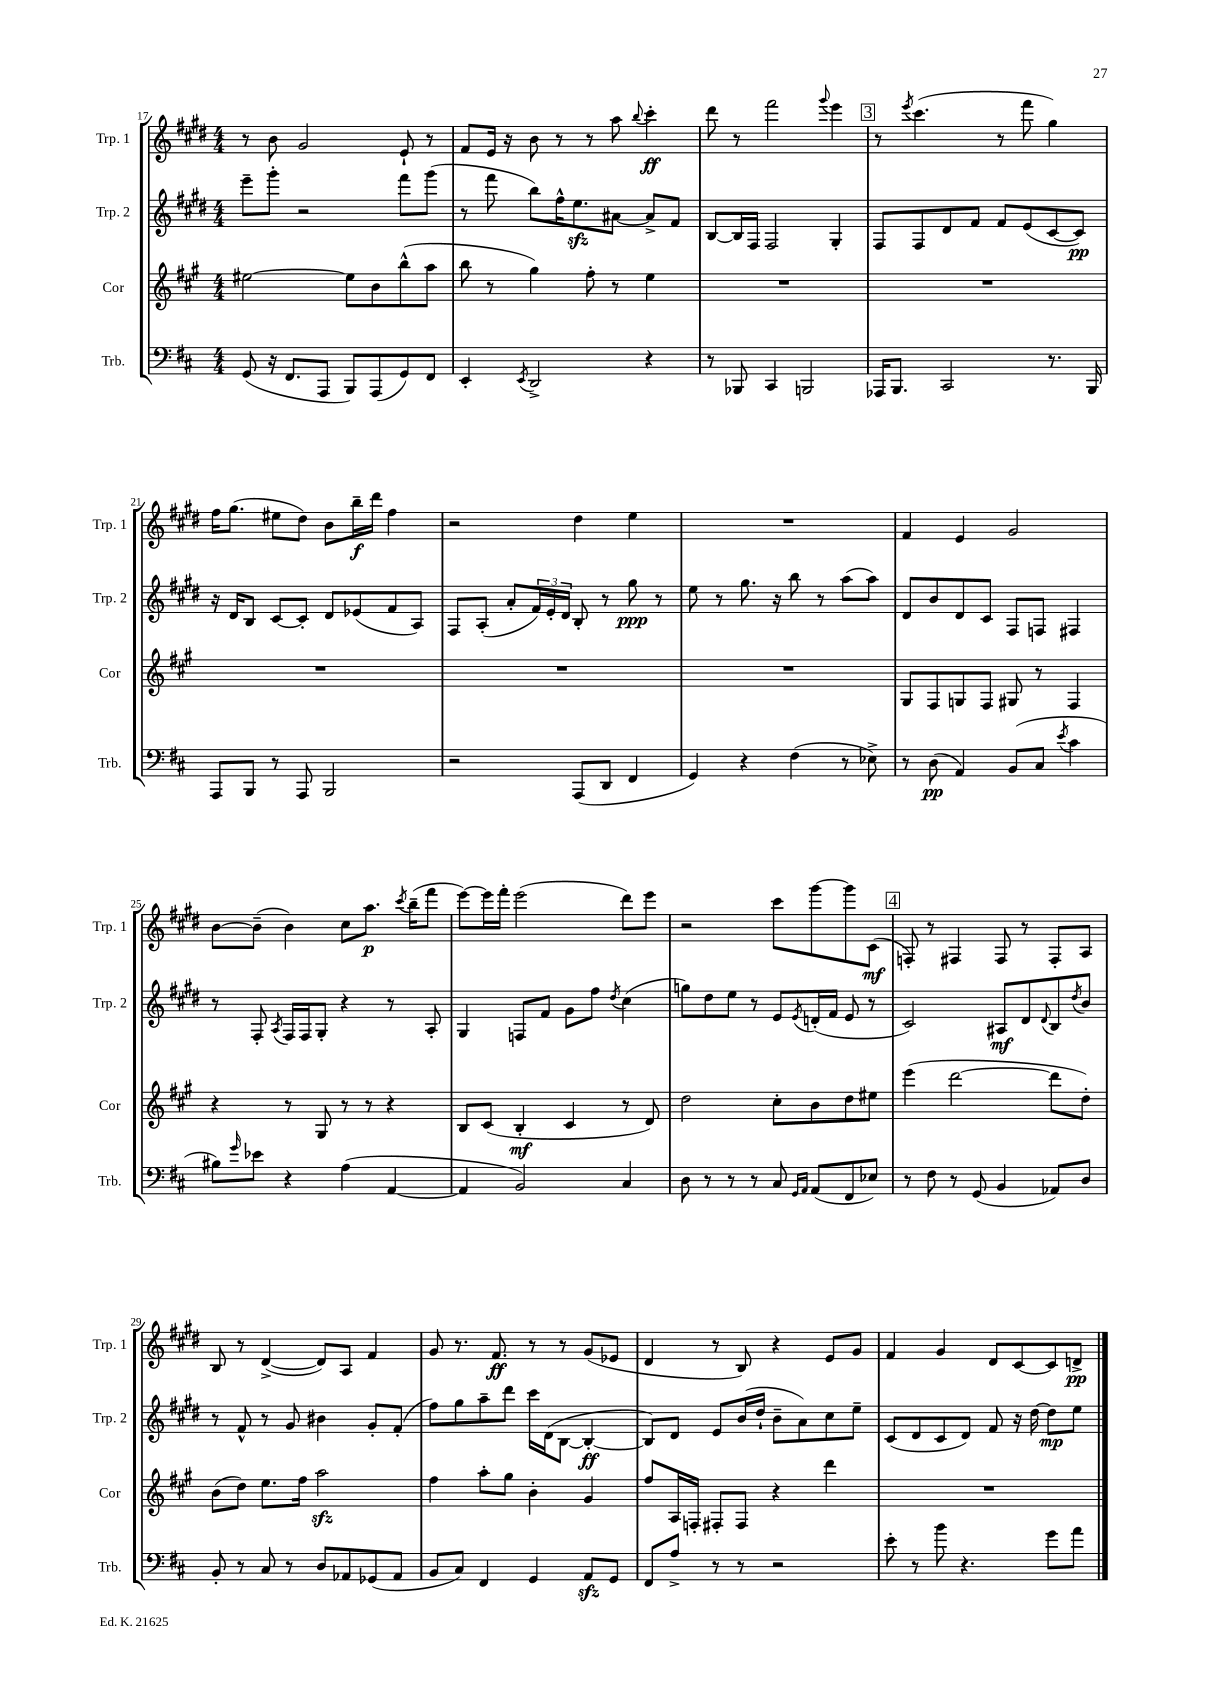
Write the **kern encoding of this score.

**kern	**kern	**kern	**kern
*staff4	*staff3	*staff2	*staff1
*clefF4	*clefG2	*clefG2	*clefG2
*k[f#c#]	*k[f#c#g#]	*k[f#c#g#d#]	*k[f#c#g#d#]
*M4/4	*M4/4	*M4/4	*M4/4
(8GG	[2ee#	8eee~	8r
16r	.	8ggg#'	8b
8.FF#	.	.	.
.	.	2r	2g#
8AAA	.	.	.
8BBB)	8ee#]	.	.
(8AAA	8b	.	.
8GG)	(8bb^^	8fff#	8e`
8FF#	8aa	(8ggg#	8r
=	=	=	=
4EE'	8bb	8r	8f#
.	8r	8fff#	16e
.	.	.	16r
8qEE	.	.	.
2DD^	4gg#)	8bb)	8b
.	.	16ff#^^	8r
.	.	8.ee	.
.	8ff#'	.	8r
.	8r	[8a#	8aa
.	.	.	8qqbb
4r	4ee	8a#^]	4ccc#'
.	.	8f#	.
=	=	=	=
8r	1r	[8B	8ddd#
8BBB-	.	16B]	8r
.	.	16F#	.
4CC#	.	2F#	2fff#
2BBB	.	.	.
.	.	.	8qqggg#
.	.	4G#'	4eee
=	=	=	=
16AAA-	1r	8F#	8r
8.BBB	.	.	.
.	.	.	8qeee
.	.	8F#	(4.ccc#
2CC#	.	8d#	.
.	.	8f#	.
.	.	8f#	8r
.	.	(8e	8fff#
8.r	.	[8c#	4gg#)
.	.	8c#])	.
16BBB	.	.	.
=	=	=	=
8AAA	1r	16r	16ff#
.	.	16d#	(8.gg#
8BBB	.	8B	.
8r	.	[8c#	8ee#
8AAA	.	8c#']	8dd#)
2BBB	.	8d#	8b
.	.	(8e-	16bb~
.	.	.	16ddd#
.	.	8f#	4ff#
.	.	8A)	.
=	=	=	=
2r	1r	8F#	2r
.	.	(8A'	.
.	.	8a'	.
.	.	24f#)	.
.	.	24e'	.
.	.	24d#	.
(8AAA	.	8B'	4dd#
8DD	.	8r	.
4FF#	.	8gg#	4ee
.	.	8r	.
=	=	=	=
4GG)	1r	8ee	1r
.	.	8r	.
4r	.	8.gg#	.
.	.	16r	.
(4F#	.	8bb	.
.	.	8r	.
8r	.	(8aa	.
8E-^)	.	8aa)	.
=	=	=	=
8r	8G#	8d#	4f#
(8D	8F#	8b	.
4AA)	8G	8d#	4e
.	8F#	8c#	.
(8BB	8G#	8F#	2g#
8C#	8r	8F	.
8qe	.	.	.
4c#	4F#	4F#	.
=	=	=	=
8B#)	4r	8r	[8b
16qqg	.	.	.
8e-	.	8F#'	(8b~]
.	.	8qA	.
4r	8r	16F#	4b)
.	.	16F#	.
.	8G#	8G#'	.
(4A	8r	4r	8cc#
.	8r	.	8.aa
[4AA	4r	8r	.
.	.	.	8qccc#
.	.	.	(16bb~
.	.	8A'	8fff#
=	=	=	=
4AA]	8B	4G#	[8eee)
.	(8c#	.	16eee]
.	.	.	16fff#'
2BB)	4B'	8F	(2eee
.	.	8f#	.
.	4c#	8g#	.
.	.	8ff#	.
.	.	8qdd#	.
4C#	8r	(4cc#	8ddd#)
.	8d)	.	8eee
=	=	=	=
8D	2dd	8gg)	2r
8r	.	8dd#	.
8r	.	8ee	.
8r	.	8r	.
8C#	8cc#'	8e	8ccc#
16qqGG	.	.	.
16qqAA	.	8qe	.
(8AA	8b	(16d'	[8ggg#
.	.	16f#	.
8FF#	8dd	8e	8ggg#]
8E-)	8ee#	8r	(8c#
=	=	=	=
8r	(4eee	2c#)	8F')
8F#	.	.	8r
8r	[2ddd	.	4F#
(8GG	.	.	.
4BB	.	8A#	8F#
.	.	8d#	8r
.	.	8qqd#	.
8AA-)	8ddd]	8B	8F#'
.	.	8qdd#	.
8D	8dd')	8b	8A
=	=	=	=
8BB'	(8b	8r	8B
8r	8dd)	8f#^^	8r
8C#	8.ee	8r	([4d#^
8r	.	8g#	.
.	16ff#	.	.
8D	2aa	4b#	8d#])
8AA-	.	.	8A
(8GG-	.	8g#'	4f#
8AA-	.	(8f#'	.
=	=	=	=
8BB	4ff#	8ff#)	8g#
8C#)	.	8gg#	8.r
4FF#	8aa'	8aa~	.
.	.	.	8.f#
.	8gg#	8ddd#	.
4GG	4b'	16ccc#	8r
.	.	(16d#	.
.	.	[8B	8r
8AA	4g#	4B'_	(8g#
8GG	.	.	8e-
=	=	=	=
8FF#	8ff#	8B])	4d#
8A^	16A	8d#	.
.	16F'	.	.
8r	8F#'	8e	8r
8r	8F#	(16b	8B)
.	.	16dd#`	.
2r	4r	8b~	4r
.	.	8a)	.
.	4ddd	8cc#	8e
.	.	8ee~	8g#
=	=	=	=
8e'	1r	(8c#	4f#
8r	.	8d#	.
8b	.	8c#	4g#
4.r	.	8d#)	.
.	.	8f#	8d#
.	.	16r	[8c#
.	.	[16dd#	.
8g	.	8dd#]	8c#]
8a	.	8ee	8d^
==	==	==	==
*-	*-	*-	*-
